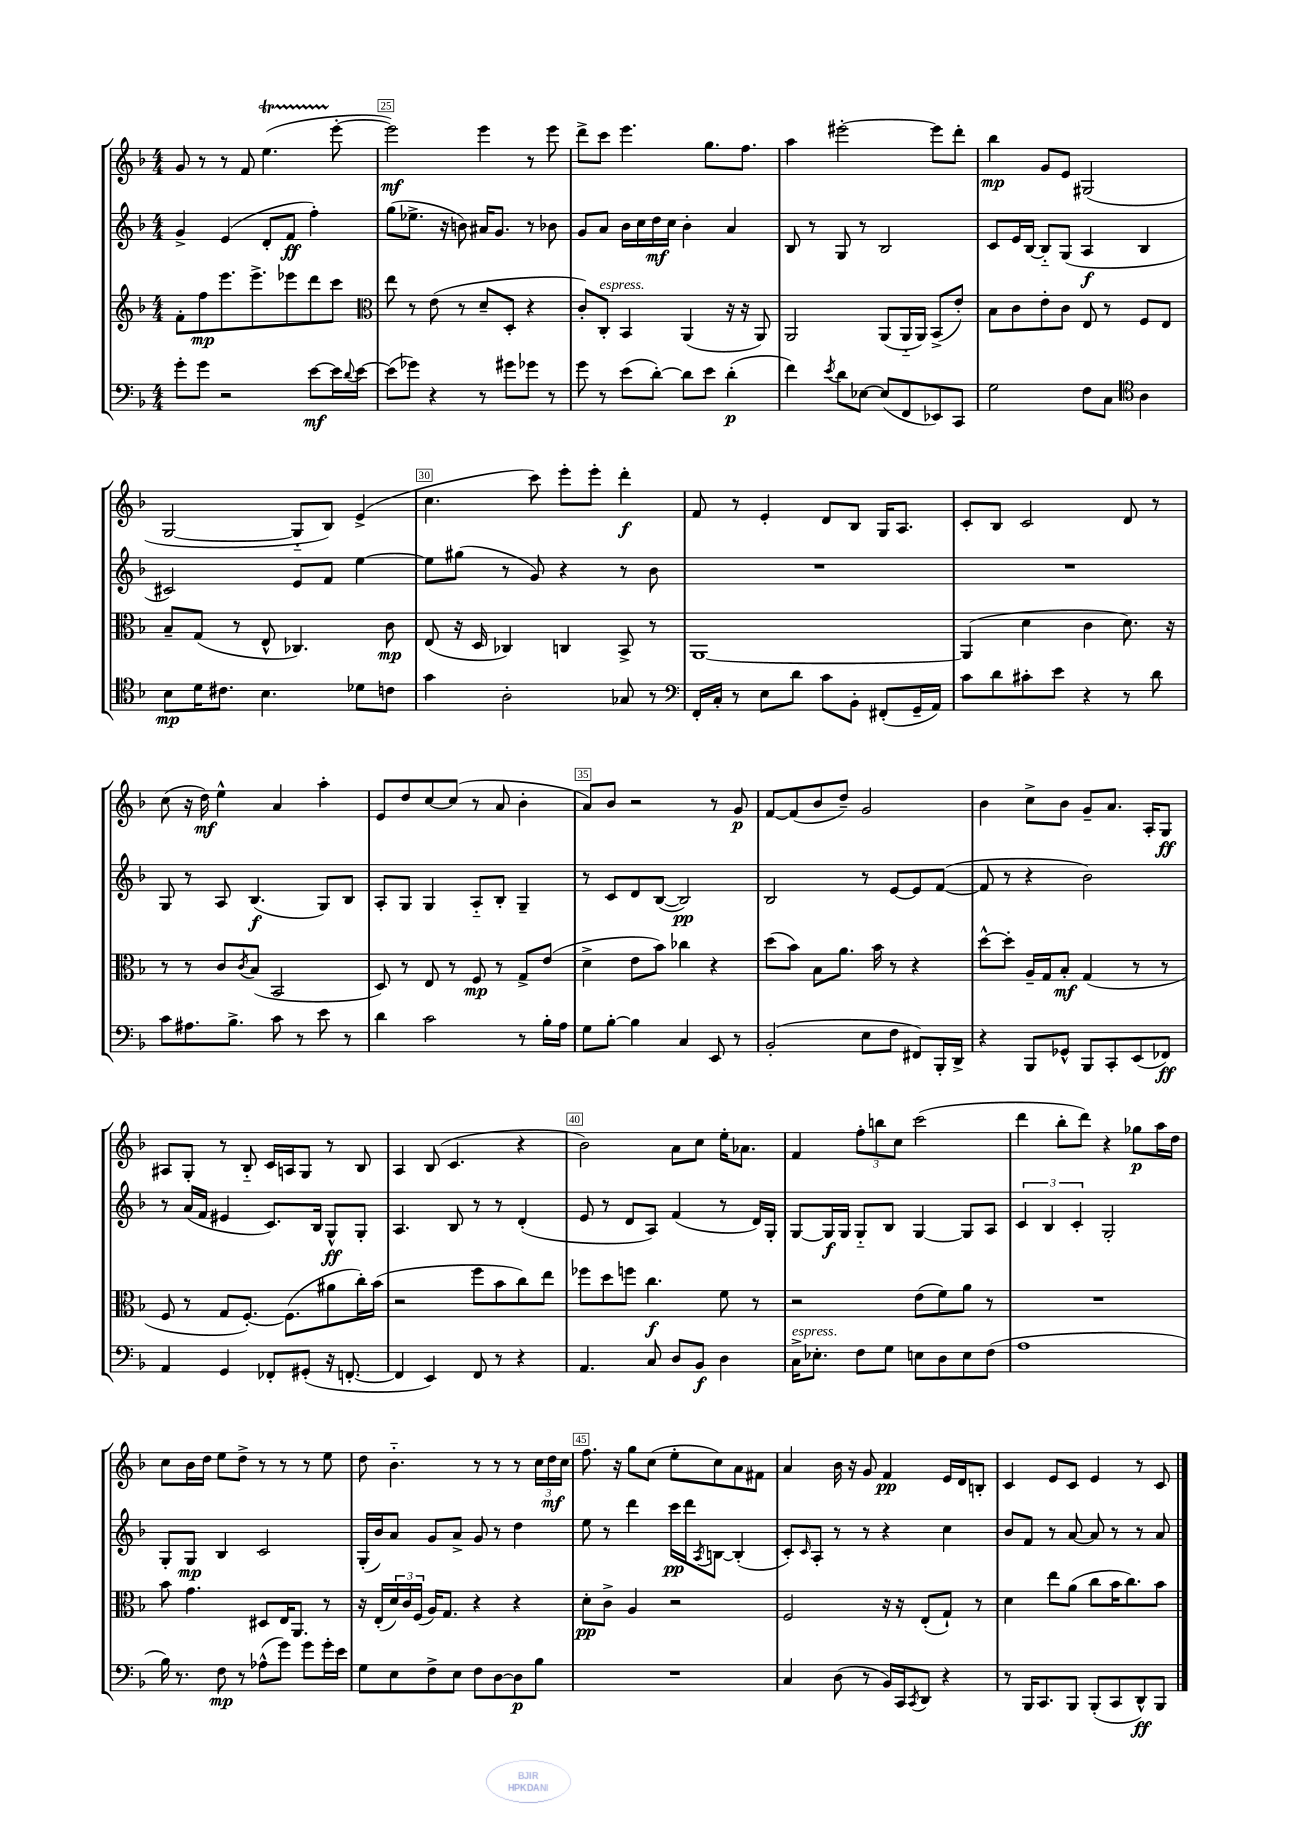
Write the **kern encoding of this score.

**kern	**kern	**kern	**kern
*staff4	*staff3	*staff2	*staff1
*clefF4	*clefG2	*clefG2	*clefG2
*k[b-]	*k[b-]	*k[b-]	*k[b-]
*M4/4	*M4/4	*M4/4	*M4/4
8g'	8f'	4g^	8g
8g	8ff	.	8r
2r	8.eee	(4e	8r
.	.	.	8f
.	8.eee^	.	.
.	.	8d'	(4.ee
.	8eee-	8f	.
[8e	8ddd	4ff')	.
16e]	8ccc	.	[8eee'
8qqd	.	.	.
[16e	.	.	.
=	=	=	=
*	*clefC3	*	*
(8e]	8ee	(8gg	2eee])
8g-)	8r	8.ee-^	.
4r	(8e	.	.
.	.	16r	.
.	8r	8b)	.
8r	8d~	16a#	4eee
.	.	8.g	.
8g#	8D'	.	.
8g-	4r	8r	8r
8r	.	8b-	8eee
=	=	=	=
8g	8c')	8g	8ddd^
8r	8C'	8a	8ccc
(8e	4BB-	16b-	4.eee
.	.	16cc	.
[8d')	.	16dd	.
.	.	16cc	.
8d]	(4AA	4b-'	.
8e	.	.	8.gg
(4d'	16r	4a	.
.	16r	.	8.ff
.	8AA)	.	.
=	=	=	=
4f)	2AA	8B-	4aa
.	.	8r	.
8qe	.	.	.
8d	.	8G	[2eee#'
[8E-	.	8r	.
(8E-]	(8AA	2B-	.
8FF	16AA'~	.	.
.	16AA)	.	.
8EE-)	(8BB-^	.	8eee#]
8CC	8e')	.	8ddd'
=	=	=	=
2G	8B-	8c	4bb-
.	8c	16e	.
.	.	[16B-	.
.	8e'	8B-'~]	8g
.	8c	(8G	8e
8F	8E	4A	(2G#
8C	8r	.	.
*clefC4	*	*	*
4A	8F	4B-	.
.	8E	.	.
=	=	=	=
8B-	8B-~	2c#)	[2G
16d	(8G	.	.
8.c#	.	.	.
.	8r	.	.
4.B-	8E^^	.	.
.	4.C-)	8e	8G'~]
.	.	8f	8B-)
8d-	.	[4ee	(4e^
8c	8c	.	.
=	=	=	=
4g	(8E	8ee]	4.cc
.	16r	(8gg#	.
.	16D	.	.
2A'	4C-)	8r	.
.	.	8g)	8ccc)
.	4C	4r	8eee'
.	.	.	8eee'
8G-	8BB-^	8r	4ddd'
8r	8r	8b-	.
=	=	=	=
*clefF4	*	*	*
16FF'	[1AA	1r	8f
16C'	.	.	.
8r	.	.	8r
8E	.	.	4e'
8d	.	.	.
8c	.	.	8d
8BB-'	.	.	8B-
(8FF#'	.	.	16G
.	.	.	8.A
16GG~	.	.	.
16AA)	.	.	.
=	=	=	=
8c	(4AA]	1r	8c'
8d	.	.	8B-
8c#'	4d	.	2c
8e	.	.	.
4r	4c	.	.
8r	8.d)	.	8d
8d	.	.	8r
.	16r	.	.
=	=	=	=
8c	8r	8G	(8cc
8.A#	8r	8r	16r
.	.	.	16dd)
.	8c	8A	4ee^^
8.B-^	.	.	.
.	8qc	.	.
.	(8B-	(4.B-	.
8c	2BB-	.	4a
8r	.	.	.
8e	.	8G)	4aa'
8r	.	8B-	.
=	=	=	=
4d	8D)	8A'	8e
.	8r	8G	8dd
2c	8E	4G	[8cc
.	8r	.	(8cc]
.	8F	8A'~	8r
.	8r	8B-'	8a
8r	8G^	4G~	4b-'
16B-'	(8e	.	.
16A	.	.	.
=	=	=	=
8G	4d^	8r	8a)
[8B-'	.	8c	8b-
4B-]	8e	8d	2r
.	8b-)	([8B-	.
4C	4cc-	2B-])	.
8EE	4r	.	8r
8r	.	.	8g
=	=	=	=
(2BB-'	(8dd	2B-	[8f
.	8b-)	.	(8f]
.	8B-	.	8b-
.	8.a	.	8dd~)
8E	.	8r	2g
.	16b-	.	.
8F	8r	[8e	.
8FF#)	4r	8e]	.
16BBB-'	.	([8f	.
16DD^	.	.	.
=	=	=	=
4r	[8dd^^	8f]	4b-
.	8dd']	8r	.
8BBB-	16A~	4r	8cc^
.	16G	.	.
8GG-^^	8B-'	.	8b-
8BBB-	(4G	2b-)	8g~
8CC'	.	.	8.a
(8EE	8r	.	.
.	.	.	16A'
8FF-)	8r	.	8G
=	=	=	=
4AA	8F	8r	8A#
.	8r	(16a	8G'
.	.	16f	.
4GG	8G	4e#	8r
.	[8.F')	.	8B-'~
8FF-'	.	8.c)	16c
.	(8.F]	.	16A
(8GG#'	.	.	8G
.	.	16B-	.
16r	8a#	8G^^	8r
[8.FF'	.	.	.
.	16cc')	8G'	8B-
.	(16b-	.	.
=	=	=	=
4FF]	2r	4.A	4A
4EE)	.	.	(8B-
.	.	8B-	4.c
8FF	8ff	8r	.
8r	8b-	8r	.
4r	8cc)	(4d'	4r
.	8ee	.	.
=	=	=	=
4.AA	8ff-	8e	2b-)
.	8dd	8r	.
.	8ff	8d	.
8C	4.cc	8A)	.
8D	.	(4f	8a
8BB-	.	.	8cc
4D	8f	8r	16ee'
.	.	.	8.a-
.	8r	16d)	.
.	.	16G'	.
=	=	=	=
16C^	2r	[8G	4f
8.E-'	.	.	.
.	.	16G]	.
.	.	16G	.
8F	.	8G'~	12ff'
.	.	.	12bb
8G	.	8B-	.
.	.	.	12cc
8E	(8e	[4G	(2ccc
8D	8f)	.	.
8E	8a	8G]	.
(8F	8r	8A	.
=	=	=	=
1A	1r	6c	4ddd
.	.	6B-	.
.	.	.	8bb-'
.	.	6c'	.
.	.	.	8ddd)
.	.	2G'	4r
.	.	.	8gg-
.	.	.	16aa
.	.	.	16dd
=	=	=	=
16B-)	8b-	8G'	8cc
8.r	.	.	.
.	4.g	8G	16b-
.	.	.	16dd
8F	.	4B-	8ee
8r	.	.	8dd^
(8A-^^	8D#	2c	8r
8g)	16E	.	8r
.	8.AA	.	.
8g	.	.	8r
16g'	8r	.	8ee
16e	.	.	.
=	=	=	=
8G	16r	(16G'	8dd
.	(16E'	16b-)	.
8E	24d)	8a	4.b-'~
.	24c	.	.
.	(24F	.	.
8F^	16A)	8g	.
.	8.G	.	.
8E	.	8a^	.
8F	4r	8g	8r
[8D	.	8r	8r
8D]	4r	4dd	8r
8B-	.	.	24cc
.	.	.	24dd
.	.	.	24cc
=	=	=	=
1r	8d'	8ee	8.ff
.	8c^	8r	.
.	.	.	16r
.	4A	4ddd	8gg
.	.	.	(8cc
.	2r	16ccc	8ee'
.	.	16ddd	.
.	.	8qA	.
.	.	[8B	8cc)
.	.	(4B']	8a
.	.	.	8f#
=	=	=	=
4C	2F	8c')	4a
.	.	16qqc	.
.	.	8A'	.
(8D	.	8r	16b-
.	.	.	16r
8r	.	8r	8g
16BB-)	16r	4r	4f
16CC	16r	.	.
8qCC	.	.	.
8DD	(8E'	.	.
4r	8G`)	4cc	16e
.	.	.	16d
.	8r	.	8B'
=	=	=	=
8r	4d	8b-	4c
16BBB-	.	8f	.
8.CC	.	.	.
.	8ee	8r	8e
8BBB-	(8a	[8a	8c
(8BBB-'	8cc	8a]	4e
8CC	16b-	8r	.
.	8.cc)	.	.
8DD^^)	.	8r	8r
8BBB-	8b-	8a	8c
==	==	==	==
*-	*-	*-	*-
